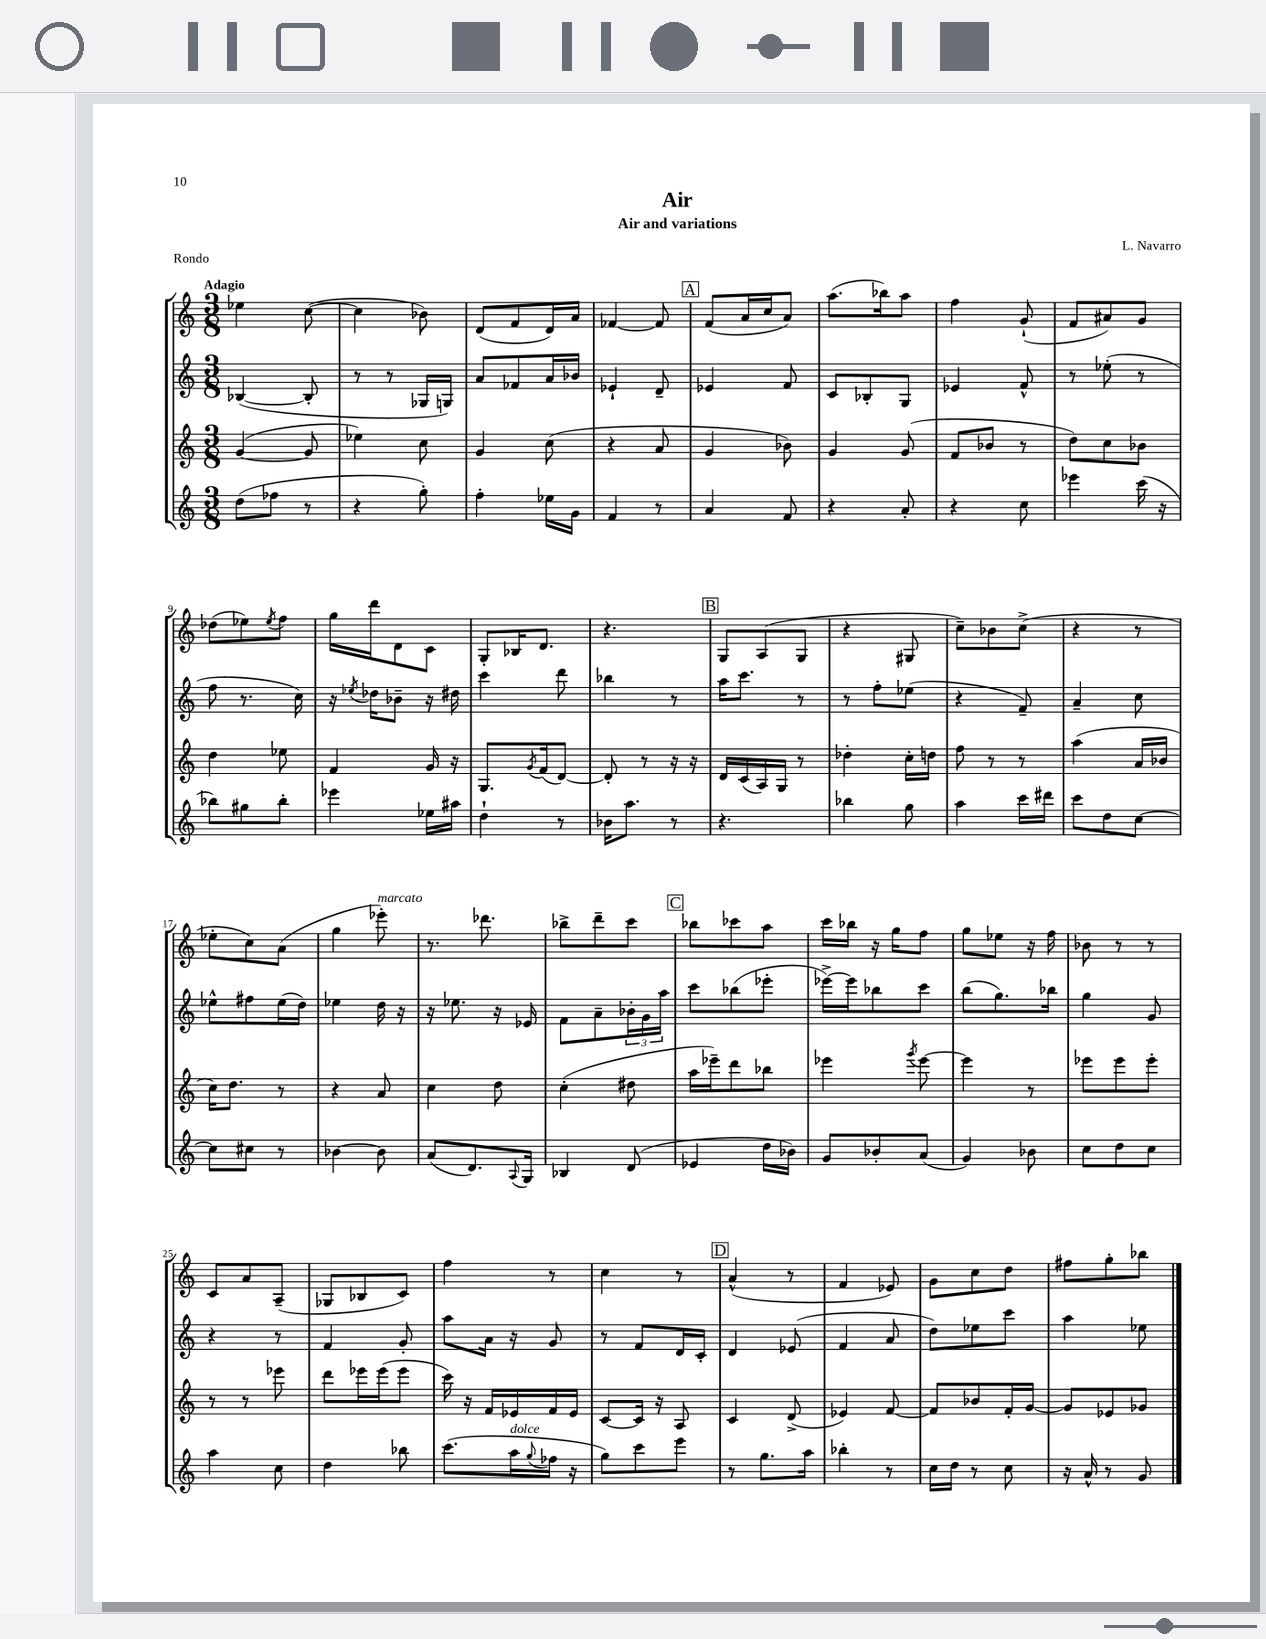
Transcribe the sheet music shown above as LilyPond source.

\header { title = "Air" composer = "L. Navarro" subtitle = "Air and variations" piece = "Rondo" }
<<
\new StaffGroup <<
\new Staff = "s0" {
    \clef treble \key c \major \numericTimeSignature \time 3/8 \tempo "Adagio"
    ees''4 c''8~( |
    c''4 bes'8) |
    d'8( f'8 d'16) a'16 |
    fes'4~ fes'8 |
    \mark \markup { \box "A" } f'8( a'16 c''16 a'8) |
    a''8.( bes''16) a''8 |
    f''4 g'8-!( |
    f'8 ais'8) g'8 |
    des''8( ees''8) \acciaccatura { ees''8 } f''8 |
    g''16 d'''16 d'8 c'8 |
    g8-. bes16 d'8. |
    r4. |
    \mark \markup { \box "B" } g8 a8( g8 |
    r4 gis8 |
    c''8--) bes'8 c''8->( |
    r4 r8 |
    ees''8-. c''8) a'8( |
    g''4 ees'''8-.^\markup { \italic "marcato" }) |
    r8. des'''8. |
    bes''8-> d'''8-- c'''8 |
    \mark \markup { \box "C" } bes''8 ces'''8 a''8 |
    c'''16 bes''16 r16 g''16 f''8 |
    g''8 ees''8 r16 f''16 |
    bes'8 r8 r8 |
    c'8 a'8 a8--( |
    ges8 bes8 c'8) |
    f''4 r8 |
    c''4 r8 |
    \mark \markup { \box "D" } a'4-^( r8 |
    f'4 ees'8) |
    g'8 c''8 d''8 |
    fis''8 g''8-. bes''8 \bar "|." |
}
\new Staff = "s1" {
    \clef treble \key c \major \numericTimeSignature \time 3/8
    bes4~( bes8-. |
    r8 r8 ges16 g16) |
    a'8 fes'8 a'16 bes'16 |
    ees'4-! d'8-- |
    \mark \markup { \box "A" } ees'4 f'8 |
    c'8 bes8-. g8 |
    ees'4 f'8-^ |
    r8 ees''8-.( r8 |
    f''8 r8. c''16) |
    r16 \acciaccatura { ees''8 } des''16 bes'8-- r16 dis''16 |
    c'''4 d'''8 |
    bes''4 r8 |
    \mark \markup { \box "B" } a''16 c'''8. r8 |
    r8 f''8-. ees''8( |
    r4 f'8--) |
    a'4-- c''8 |
    ees''8-^ fis''8 ees''16( d''16) |
    ees''4 d''16 r16 |
    r16 ees''8. r16 ees'16 |
    f'8 a'8-- \tuplet 3/2 { bes'16-. g'16 a''16 } |
    \mark \markup { \box "C" } c'''8 bes''8( ees'''8-. |
    ees'''16~->) ees'''16 bes''8 c'''8 |
    b''8( g''8.) bes''16 |
    g''4 g'8 |
    r4 r8 |
    f'4 g'8-. |
    a''8 a'16 r16 g'8 |
    r8 f'8 d'16 c'16-. |
    \mark \markup { \box "D" } d'4 ees'8( |
    f'4 a'8 |
    d''8) ees''8 c'''8 |
    a''4 ees''8 \bar "|." |
}
\new Staff = "s2" {
    \clef treble \key c \major \numericTimeSignature \time 3/8
    g'4~( g'8 |
    ees''4) c''8 |
    g'4 c''8( |
    r4 a'8 |
    \mark \markup { \box "A" } g'4 bes'8) |
    g'4 g'8( |
    f'8 bes'8 r8 |
    d''8) c''8 bes'8 |
    d''4 ees''8 |
    f'4 g'16 r16 |
    g8. \acciaccatura { g'8 } f'16( d'8~) |
    d'8-. r8 r16 r16 |
    \mark \markup { \box "B" } d'16 c'16( a16) g16 r8 |
    des''4-. c''16-. d''16 |
    f''8 r8 r8 |
    a''4( a'16 bes'16 |
    c''16) d''8. r8 |
    r4 a'8 |
    c''4 d''8 |
    c''4-.( dis''8 |
    \mark \markup { \box "C" } a''16 ees'''16--) d'''8 bes''8 |
    ees'''4 \acciaccatura { g'''8 } ees'''8~ |
    ees'''4 r8 |
    ees'''8 ees'''8 ees'''8-. |
    r8 r8 ees'''8 |
    d'''8 ees'''16 ees'''16( ees'''8 |
    c'''16) r16 f'16 ees'16 f'16 ees'16 |
    c'8~ c'16 r16 a8 |
    \mark \markup { \box "D" } c'4 d'8->( |
    ees'4) f'8~ |
    f'8 bes'8 f'16-. g'16~ |
    g'8 ees'8 ges'8 \bar "|." |
}
\new Staff = "s3" {
    \clef treble \key c \major \numericTimeSignature \time 3/8
    d''8( fes''8 r8 |
    r4 g''8-.) |
    f''4-. ees''16 g'16 |
    f'4 r8 |
    \mark \markup { \box "A" } a'4 f'8 |
    r4 a'8-. |
    r4 c''8 |
    ees'''4 c'''16( r16 |
    bes''8) gis''8 bes''8-. |
    ees'''4 ees''16 ais''16 |
    d''4-! r8 |
    bes'16 a''8. r8 |
    \mark \markup { \box "B" } r4. |
    bes''4 g''8 |
    a''4 c'''16 dis'''16 |
    c'''8 d''8 c''8~ |
    c''8 cis''8 r8 |
    bes'4~ bes'8 |
    a'8( d'8.) \appoggiatura { a8 } g16 |
    bes4 d'8( |
    \mark \markup { \box "C" } ees'4 d''16 bes'16) |
    g'8 bes'8-. a'8( |
    g'4) bes'8 |
    c''8 d''8 c''8 |
    a''4 c''8 |
    d''4 bes''8 |
    c'''8.( a''16^\markup { \italic "dolce" } \appoggiatura { g''8 } fes''16 r16 |
    g''8) c'''8 e'''8 |
    \mark \markup { \box "D" } r8 g''8. a''16 |
    bes''4-. r8 |
    c''16 d''16 r8 c''8 |
    r16 a'16-^ r8 g'8 \bar "|." |
}
>>
>>
